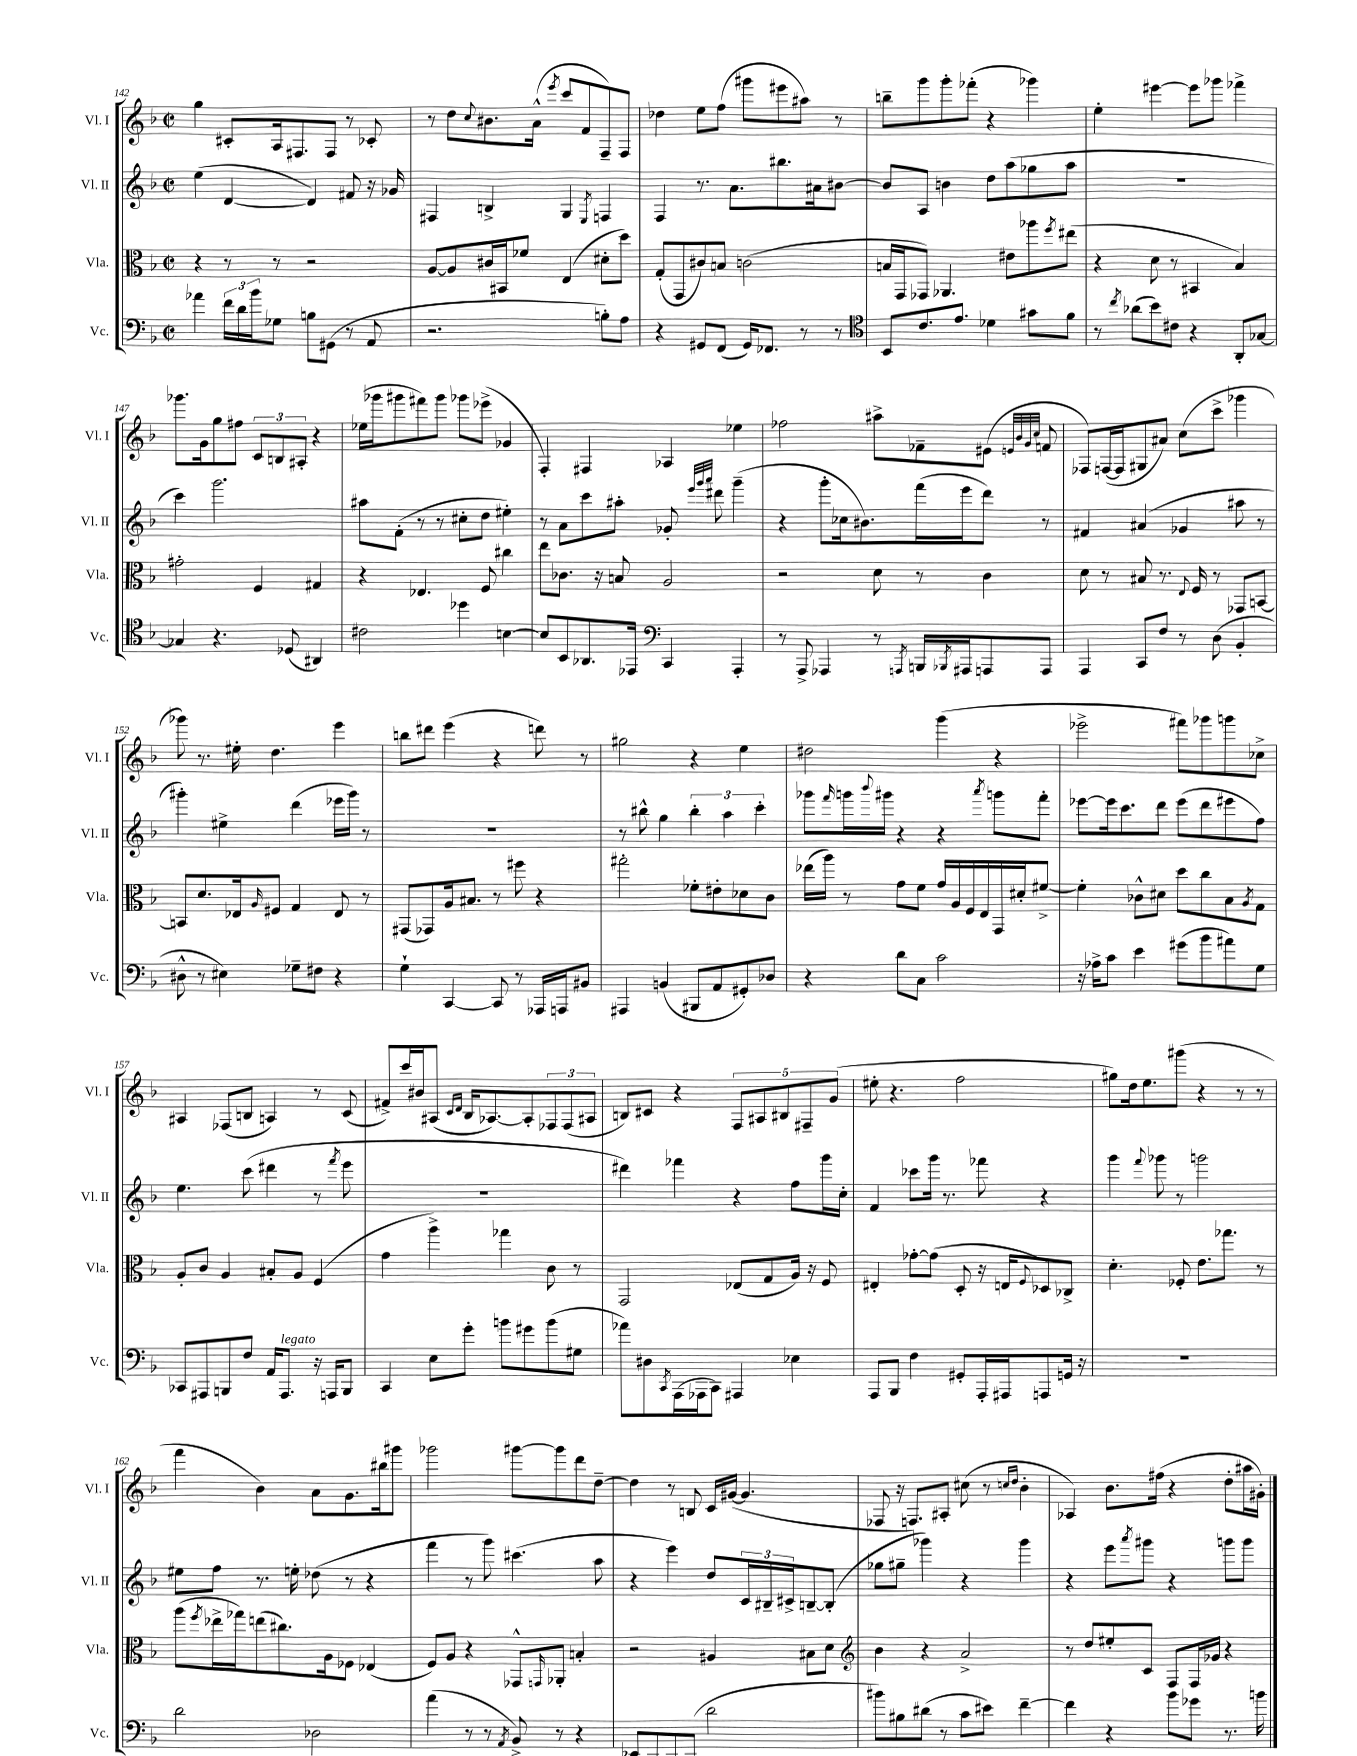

**kern	**kern	**kern	**kern
*part4	*part3	*part2	*part1
*staff4	*staff3	*staff2	*staff1
*I"Vc.	*I"Vla.	*I"Vl. II	*I"Vl. I
*I'Vc.	*I'Vla.	*I'Vl. II	*I'Vl. I
*clefF4	*clefC3	*clefG2	*clefG2
*k[b-]	*k[b-]	*k[b-]	*k[b-]
*M2/2	*M2/2	*M2/2	*M2/2
*met(c|)	*met(c|)	*met(c|)	*met(c|)
=142	=142	=142	=142
4a-X\	4r	(4ee\	4gg\
24f\LL	8r	[4d/	8c#X'/L
24d\	.	.	.
24b-\J	.	.	.
8G-X\J	8r	.	16A/k
.	.	.	8.F#X/
8Bn\L	2r	4d/])	.
(8GG#X\J	.	.	8F#/J
8r	.	8f#X/	8r
8AA/	.	16r	8c-X'/
.	.	16g-X/	.
=143	=143	=143	=143
2.r	[8A/L	4F#X/	8r
.	8A/]	.	8dd\L
.	.	.	8qqcc/
.	16c#X/L	4Bn^/	8.b#X\
.	16BB#X/J	.	.
.	8f-X/J	.	.
.	.	.	(16a^^\Jk
.	.	.	8qeee/
.	(4E/	4G/	8ccc/L
.	.	.	8f/
.	.	8qE/	.
8Bn'\L)	8d#X'\L	4Fn/	8F~/)
8A\J	8dd\J)	.	8F/J
=144	=144	=144	=144
4r	(8G'/L	4F/	4dd-X\
.	8GG/	.	.
8GG#X/L	8c#X/)	8.r	8ee\L
(8FF/J	8Bn/J	.	(8ff\J
.	.	8.a\L	.
16GG#/KL)	(2cn\	.	8ggg#X\L
8.FF-X/J	.	.	.
.	.	8.bb#X\	8eee#X\
8r	.	.	8aa#X\J)
.	.	16a#X\k	.
8r	.	[8b#X\J	8r
=145	=145	=145	=145
*clefC4	*	*	*
8BB-/L	16Bn/LL	8b#/L]	8bbn~\L
.	16GG/J	.	.
8.c/	8GG-X/J)	8A/J	8ggg\
.	4.AA-X/	4bn\	8ggg'\
8.e/J	.	.	.
.	.	.	(8fff-X'\J
4d-X\	.	8dd\L	4r
.	8e#X\L	(8aa\	.
8g#X\L	8aa-X\	8gg-X\	4ggg-X\)
.	8qff/	.	.
8f\J	(8ee#X\J	8aa\J	.
=146	=146	=146	=146
8r	4r	1r	4ee'\
8qcc/	.	.	.
(8a-X\L	.	.	.
8b-\)	8d\	.	[4eee#X\
8c#X\J	8r	.	.
4r	4BB#X/	.	8eee#\L]
.	.	.	8ggg-X\J
8AA'/L	4B-/)	.	4fff-X^\
[8G-X/J	.	.	.
!!LO:LB:g=z
=147	=147	=147	=147
4G-X/]	2g#X'\	4ccc\)	8.ggg-X\L
.	.	.	16g\k
4.r	.	2.ggg\	8gg\
.	.	.	8ff#X\J
.	4F/	.	12c/L
.	.	.	12Bn/
(8D-X/	.	.	.
.	.	.	12A#X'/J
4AA#X/)	4G#X/	.	4r
=148	=148	=148	=148
2c#X\	4r	8aa#X\L	(16ee-X\LL
.	.	.	16ggg-X\J
.	.	(8f'\J	8ggg#X\
.	4.E-X/	8r	8fff#X\)
.	.	8r	8ggg#\J
4dd-X\	.	8cc#X'\L	8ggg-X\L
.	8F/	8dd\J	(8eee-X^\J
[4Bn\	4cc#X\	4ee#X'\)	4g-X/
=149	=149	=149	=149
8B/L]	8ee\L	8r	4F'/)
8BB-/	8.c-X\J	8a\L	.
8.AA-X/	.	8ccc\	4F#X/
.	16r	.	.
.	8Bn/	8aa#X'\J	.
16EE-X/Jk	.	.	.
*clefF4	*	*	*
4CC/	2A/	8g-X'/	4A-X/
.	.	32qqeee/LLL	.
.	.	32qqggg/	.
.	.	32qqaaa/JJJ	.
.	.	8ddd#X\	.
4AAA'/	.	(4ggg~\	4ee-X\
=150	=150	=150	=150
8r	2r	4r	2ff-X\
8AAA^/	.	.	.
4AAA-X/	.	8ggg'\L	.
.	.	16cc-X\k	.
.	.	8.b#X\)	.
8r	8d\	.	8aa#X^\L
8qAAAn/	.	.	.
16BBBn/LL	8r	(16fff\L	8f-X~\
8qBBB-X/	.	.	.
16AAA#X/J	.	16eee\J	.
8AAAn/	4c\	8ddd\J)	(8e#X\J
.	.	.	32qqen/LLL
.	.	.	32qqb-/
.	.	.	32qqg/
.	.	.	32qqcc/JJJ
8AAA/J	.	8r	8fn/
=151	=151	=151	=151
4AAA/	8d\	4f#X/	8F-X/L)
.	8r	.	([16Fn/L
.	.	.	16F/J]
8CC/L	8B#X/	(4a#X/	8G#X/
8F/J	8.r	.	8a#X/J)
8r	.	4g-X/	(8cc\L
.	8qqE/	.	.
.	16F/	.	.
(8D\	8r	.	8ccc^\J
4BB-'/	8GG-X/L	8aa#X\	4ggg-X\
.	[8BBn/J	8r	.
!!LO:LB:g=z
=152	=152	=152	=152
8D#X^^\	8BBn/L]	4ggg#X'\)	8ggg-X\)
8r	8.d/	.	8.r
4E#X\)	.	4ee#X^\	.
.	16E-X/k	.	16ee#X'\
.	16qqA/	.	.
.	8F#X/J	.	4.dd\
8G-X~\L	4G/	(4ddd\	.
8F#X\J	.	.	.
4r	8E-/	16eee-X\LL	4eee\
.	.	16ggg#\JJ)	.
.	8r	8r	.
=153	=153	=153	=153
4G`\	(8GG#X/L	1r	8bbn\L
.	8GG-X/)	.	8ddd#X\J
[4CC/	16A/k	.	(4eee\
.	8.B#X/J	.	.
8CC/]	8r	.	4r
8r	8ff#X\	.	.
16AAA-X/LL	4r	.	8dddn\)
16AAAn/J	.	.	.
8BB#X/J	.	.	8r
=154	=154	=154	=154
4AAA#X/	2gg#X'\	8r	2gg#X\
.	.	8bb#X^^\	.
(4BBn/	.	4gg\	.
8BBB#X/L	8f-X'\L	6bb#'\	4r
8AA/	8e#X'\	.	.
.	.	6aa\	.
8GG#X'/)	8d-X\	.	4ee\
.	.	6ccc'\	.
8D-X/J	8c\J	.	.
=155	=155	=155	=155
4r	(16ee-X\LL	8ggg-X\L	2dd#X\
.	16aa\JJ)	.	.
.	.	16qqfff/	.
.	8r	16gggn\L	.
.	.	8qqbbb-/	.
.	.	16ggg#X\JJ	.
8d\L	8g\L	4r	.
8C\J	8f\J	.	.
2c\	16g/LL	4r	(4ggg\
.	16A/	.	.
.	16F/	.	.
.	16E/	.	.
.	.	8qaaa/	.
.	16GG/	8gggn\L	4r
.	16d#X'/J	.	.
.	[8f#X^/J	8fff'\J	.
=156	=156	=156	=156
16r	4f#'\]	[8eee-X\L	2eee-X^\
16A-X^\KL	.	.	.
8c\J	.	16eee-\k]	.
.	.	8.ccc\	.
4e\	8c-X^^\L	.	.
.	8d#X\J	8ddd\J	.
(8g#X\L	8dd\L	(8eee-\L	8fff#X\L)
8b-\	8cc\	8ddd\	8ggg-X\
8a#X\)	8B-\	8eee#X\	8gggn\
.	8qA/	.	.
8G\J	8G\J	8ff\J)	8cc-X^\J
!!LO:LB:g=z
=157	=157	=157	=157
8CC-X/L	8A'/L	4.ee\	4A#X/
8AAA#X/	8c/J	.	.
8BBBn/	4A/	.	(8F-X/L
8F/J	.	(8ccc\	8Bn/J
16AA/KL	8B#X'/L	4ddd#X\	4An/)
!LO:TX:a:i:t=legato	!	!	!
8.AAA#/J	.	.	.
.	8A/J	.	.
16r	(4F/	8r	8r
16AAAn/KL	.	.	.
.	.	8qfff/	.
8BBB/J	.	8eee\	(8c/
=158	=158	=158	=158
4CC/	4g\	1r	8f#X^/L)
.	.	.	16ccc/L
.	.	.	16b#X/J
8E\L	4aa^\)	.	(8A#X/J
.	.	.	16qqc/LL
.	.	.	16qqd/JJ
8g'\J	.	.	16B-/KL
.	.	.	[8.A-X/)
8bn\L	4gg-X\	.	.
8g#X\	.	.	8A-'/]
(8b\	8c\	.	12F-X/
.	.	.	(12F-/
8G#X\J	8r	.	.
.	.	.	12A#X/J
=159	=159	=159	=159
8a-X\L)	2GG/	4ddd#X\)	8Bn/L)
8D#X\	.	.	8c#X/J
8qCC/	.	.	.
(16AAA\L	.	4fff-X\	4r
16AAA-X\J	.	.	.
8CC\J)	.	.	.
4AAA#X/	(8E-X/L	4r	10F/L
.	.	.	10A#X/
.	8G/	.	.
.	.	.	10B#X/
4E-X\	16A/Jk)	8ff\L	.
.	.	.	10F#X~/
.	16r	.	.
.	8F/	16ggg\L	.
.	.	.	(10g/J
.	.	16cc'\JJ	.
=160	=160	=160	=160
8AAA/L	4E#X'/	4f/	8ee#X'\
8BBB-/J	.	.	4.r
4F\	[8g-X'\L	8ccc-X\L	.
.	(8g-\J]	16ggg\Jk	.
.	.	8.r	.
8GG#X'/L	8D'/	.	2ff\
16AAA'/L	16r	8fff-X\	.
16AAA#X/J	16En/KL	.	.
.	8qqF/	.	.
8AAAn/	8D-X/)	4r	.
16GGn/Jk	8C-X^/J	.	.
16r	.	.	.
=161	=161	=161	=161
1r	4.d'\	4ggg\	8gg#X\L)
.	.	.	16dd\k
.	.	.	8.ee\
.	.	8qqfff/	.
.	.	8ggg-X\	.
.	8F-X'/	8r	(8ggg#X\J
.	8.e\L	2gggn\	4r
.	8.gg-X\J	.	.
.	.	.	8r
.	8r	.	8r
!!LO:LB:g=z
=162	=162	=162	=162
2d\	(8aa\L	8ee#X\L	4fff\
.	8qff/	.	.
.	16ee-X^\L	8ff\J	.
.	16gg-X\J)	.	.
.	(8een\	8.r	4b-\)
.	8.cc#X\)	.	.
.	.	16een'\	.
2D-X\	.	(8dd-X\	8a\L
.	16A\k	.	.
.	8F-X\J	8r	8.g\
.	(4E-X/	4r	.
.	.	.	16bb#X\k
.	.	.	8ggg#X\J
=163	=163	=163	=163
(4a\	8F/L)	4fff\	2ggg-X\
.	8A/J	.	.
8r	4r	8r	.
8r	.	8ggg\)	.
8qAA/	.	.	.
8BB-^/)	8GG-X^^/L	(4.ccc#X\	[8ggg#X\L
.	16qqGGn/	.	.
8r	8AA-X'/J	.	8ggg#\]
4r	4Bn'/	.	8ddd\
.	.	8aa\	[8dd~\J
=164	=164	=164	=164
8EE-X/L	2r	4r	4dd\]
8AAA/	.	.	.
8BBB-/	.	4eee\)	8r
(8AAA/J	.	.	8Bn/
2d\	4A#X/	8dd/L	16c/LL
.	.	.	([16g#X/JJ
.	.	24c/L	4.g#/]
.	.	24B#X~/	.
.	.	24c#X^/J	.
.	8B#X\L	[8Bn~/	.
.	8d\J	(8B'/J]	.
=165	=165	=165	=165
*	*clefG2	*	*
8b#X\L)	4b-\	8gg-X\L	8F-X/
8B#X\	.	8gg#X~\J	16r
.	.	.	8.Fn/L)
(8d#X\J	4r	4ggg-X\)	.
8r	.	.	8A#X'/J
8c\L	2a^/	4r	(8cc#X\
8e#X\J)	.	.	8r
.	.	.	16qqccn/LL
.	.	.	16qqdd/JJ
[4f~\	.	4ggg-\	4b-'\
=166	=166	=166	=166
4f\]	8r	4r	4A-X/)
.	8dd/L	.	.
4r	8ee#X'/	8eee\L	8.b-\L
.	.	8qaaa/	.
.	8c/J	8ggg#X\J	.
.	.	.	(16ff#X\Jk
8b-\L	8F/L	4r	4r
8g-X\J	16F/L	.	.
.	16g-X/JJ	.	.
8.r	4r	8gggn\L	8dd'\L
.	.	8ggg\J	16aa#X\L
16bn\	.	.	16g#X'\JJ)
==	==	==	==
*-	*-	*-	*-
